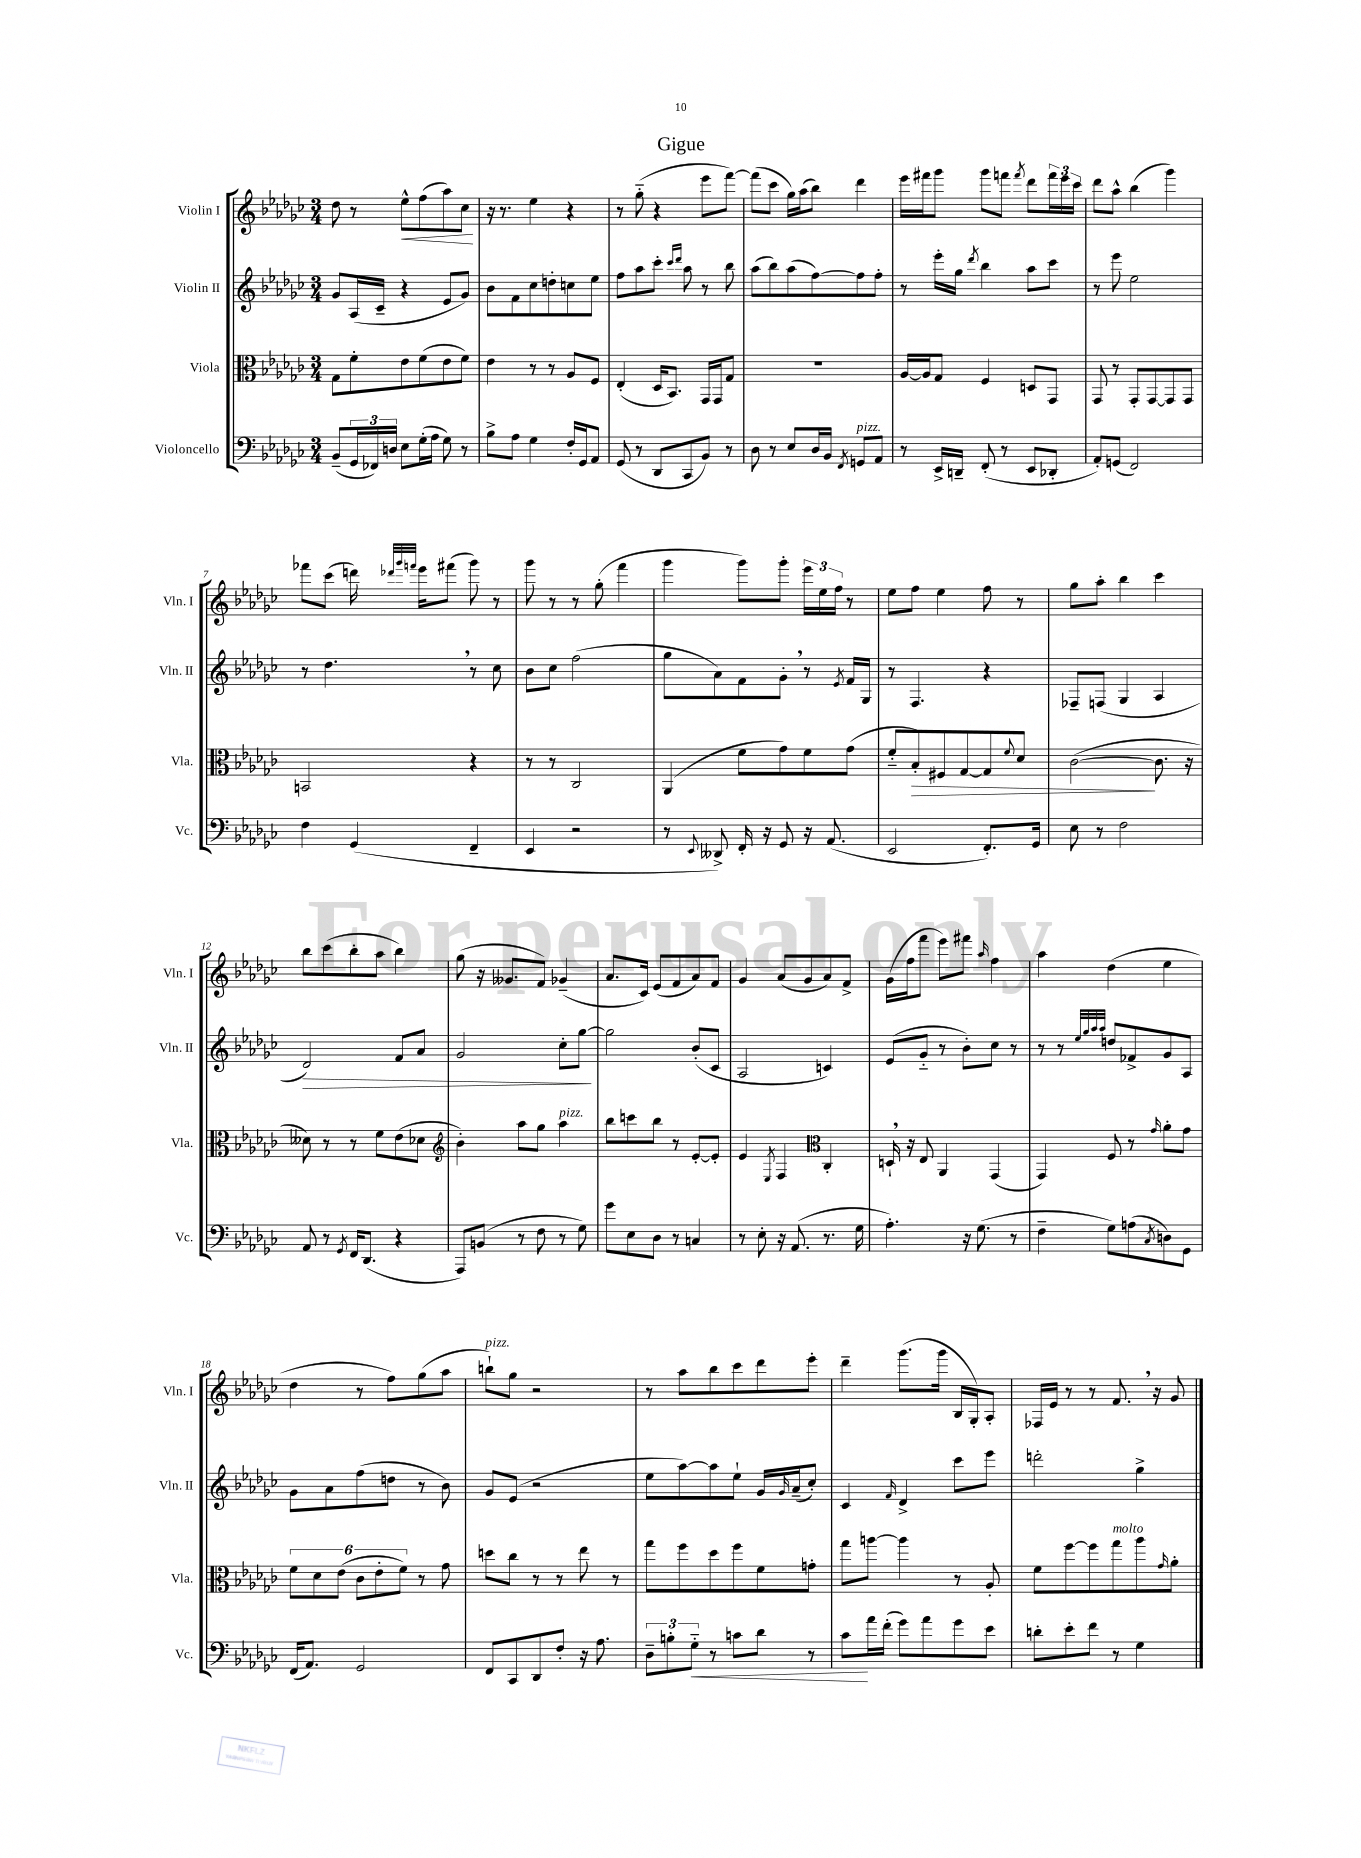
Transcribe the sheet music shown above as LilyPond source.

\header { title = "Gigue" }
<<
\new StaffGroup <<
\new Staff = "s0" \with { instrumentName = "Violin I" shortInstrumentName = "Vln. I" } {
    \clef treble \key ges \major \numericTimeSignature \time 3/4
    des''8 r8 ees''8-^\< f''8( aes''8) ces''8\! |
    r16 r8. ees''4 r4 |
    r8 ges''8-_( r4 ees'''8 f'''8~) |
    f'''8( ces'''8 ges''16) aes''16( bes''8) des'''4 |
    ees'''16 fis'''16 ges'''8 ges'''8 f'''8 \acciaccatura { f'''8 } des'''8 \tuplet 3/2 { f'''16 ees'''16 ces'''16 } |
    des'''8 aes''8-^ bes''4( ges'''4) |
    fes'''8 ces'''8( d'''16) \grace { des'''32 ges'''32 f'''32 } ees'''16 fis'''8( ges'''8) r8 |
    ges'''8 r8 r8 ges''8-.( f'''4 |
    ges'''4 ges'''8) ges'''8-. \tuplet 3/2 { ees'''16 ees''16 f''16 } r8 |
    ees''8 f''8 ees''4 f''8 r8 |
    ges''8 aes''8-. bes''4 ces'''4 |
    bes''8 ces'''8( bes''8-. aes''8 bes''4) |
    ges''8( r16 geses'8. f'8) ges'4--( |
    aes'8. ces'16) ees'8( f'8 aes'8) f'8 |
    ges'4 aes'8( ges'8 aes'8) f'8-> |
    ges'16( f''16 f'''8 ees'''8) fis'''8 \grace { aes''16 } f''4 |
    aes''4 des''4( ees''4 |
    des''4 r8 f''8) ges''8( aes''8 |
    b''8-!^\markup { \italic "pizz." }) ges''8 r2 |
    r8 aes''8 bes''8 ces'''8 des'''8 ees'''8-. |
    des'''4-- ges'''8.( ges'''16 bes16 ges16-.) aes8-. |
    fes16 ees'16 r8 r8 f'8. \breathe r16 ges'8 \bar "|." |
}
\new Staff = "s1" \with { instrumentName = "Violin II" shortInstrumentName = "Vln. II" } {
    \clef treble \key ges \major \numericTimeSignature \time 3/4
    ges'8 aes16( ces'16-- r4 ees'8 ges'8) |
    bes'8 f'8 ces''8 d''8-. c''8 ees''8 |
    f''8 aes''8 ces'''8-. \grace { ces'''16 des'''16 } aes''8 r8 bes''8 |
    aes''8( bes''8) aes''8( f''8~) f''8 f''8-. |
    r8 ees'''16-. ges''16 \acciaccatura { des'''8 } bes''4 aes''8 ces'''8 |
    r8 ees'''8 ees''2 |
    r8 des''4. \breathe r8 ces''8 |
    bes'8 ces''8 f''2( |
    ges''8 aes'8) f'8 ges'8-. \breathe r8 \acciaccatura { ees'8 } f'16 ges16 |
    r8 f4. r4 |
    fes8-- f8( ges4 aes4 |
    des'2\>) f'8 aes'8 |
    ges'2 ces''8-. ges''8~\! |
    ges''2 bes'8-.( ces'8 |
    aes2 c'4) |
    ees'8( ges'8-_ r8 bes'8-.) ces''8 r8 |
    r8 r8 \grace { ees''32 ges''32 aes''32 aes''32 } d''8 fes'8-> ges'8 aes8 |
    ges'8 aes'8 f''8( d''8 r8 bes'8) |
    ges'8 ees'8( r2 |
    ees''8 aes''8~) aes''8 ees''8-! ges'16 \grace { ges'16 } aes'16--( ces''8-.) |
    ces'4 \grace { f'16 } des'4-> ces'''8 ees'''8 |
    d'''2-. ges''4-> \bar "|." |
}
\new Staff = "s2" \with { instrumentName = "Viola" shortInstrumentName = "Vla." } {
    \clef alto \key ges \major \numericTimeSignature \time 3/4
    ges8 f'8-. ees'8 f'8( ees'8 f'8) |
    ees'4 r8 r8 aes8 f8 |
    ees4-.( des16 bes,8.) ges,16 ges,16 ges8 |
    R2. |
    aes16~ aes16 ges8 f4 d8 ges,8 |
    ges,8 r8 ges,8-. ges,8~ ges,8 ges,8 |
    b,2 r4 |
    r8 r8 ces2 |
    aes,4( f'8 ges'8) f'8 ges'8( |
    f'8-_ bes8-.\>) fis8 ges8~ ges8 \appoggiatura { f'8 } des'8 |
    ces'2~\!( ces'8. r16 |
    deses'8) r8 r8 f'8 ees'8( des'8 |
    \clef treble bes'4-.) aes''8 ges''8 aes''4^\markup { \italic "pizz." } |
    bes''8 c'''8 bes''8 r8 ees'8~-. ees'8-. |
    ees'4 \acciaccatura { ees8 } f4 \clef alto ces4-. |
    d16-! \breathe r16 ees8 aes,4 ges,4( |
    ges,4) f8 r8 \grace { ges'16 } aes'8-. ges'8 |
    \tuplet 6/4 { f'8 des'8 ees'8( ces'8 ees'8-. f'8) } r8 ges'8 |
    d''8 ces''8 r8 r8 ees''8 r8 |
    ges''8 f''8 des''8 f''8 f'8 g'8-. |
    ges''8 a''8~ a''4 r8 aes8-. |
    f'8 f''8~ f''8 ges''8^\markup { \italic "molto" } aes''8 \grace { ges'16 } aes'8-. \bar "|." |
}
\new Staff = "s3" \with { instrumentName = "Violoncello" shortInstrumentName = "Vc." } {
    \clef bass \key ges \major \numericTimeSignature \time 3/4
    bes,8--( \tuplet 3/2 { ges,16 fes,16) d16 } ees8 ges16-.( aes16 ges8) r8 |
    bes8-> aes8 ges4 f16-. ges,16 aes,8 |
    ges,8( r8 des,8 ces,8 bes,8) r8 |
    des8 r8 ees8 des16 bes,16 \acciaccatura { f,8 } g,8^\markup { \italic "pizz." } aes,8 |
    r8 ees,16-> d,16-- f,8-.( r8 ees,8 des,8-. |
    aes,8-.) g,8( f,2) |
    f4 ges,4( f,4-- |
    ees,4 r2 |
    r8 \appoggiatura { ees,8 } deses,8->) f,16-. r16 ges,8 r16 aes,8.( |
    ees,2 f,8.-.) ges,16 |
    ees8 r8 f2 |
    aes,8 r8 \acciaccatura { ges,8 } f,16 des,8.( r4 |
    aes,,8) b,8( r8 f8 r8 ges8) |
    ges'8 ees8 des8 r8 c4 |
    r8 ees8-. r16 aes,8.( r8. ges16 |
    aes4.-.) r16 ges8.( r8 |
    f4-- ges8) a8( \acciaccatura { ces8 } d8) ges,8 |
    f,16( aes,8.) ges,2 |
    f,8 ces,8 des,8 f8-. r16 aes8. |
    \tuplet 3/2 { des8-- b8-. ges8-_\< } r8 c'8 des'8 r8 |
    ces'8\! aes'16 f'16-.( ges'8) aes'8 ges'8 ees'8 |
    d'8-. ees'8-. f'8 r8 ges4 \bar "|." |
}
>>
>>
